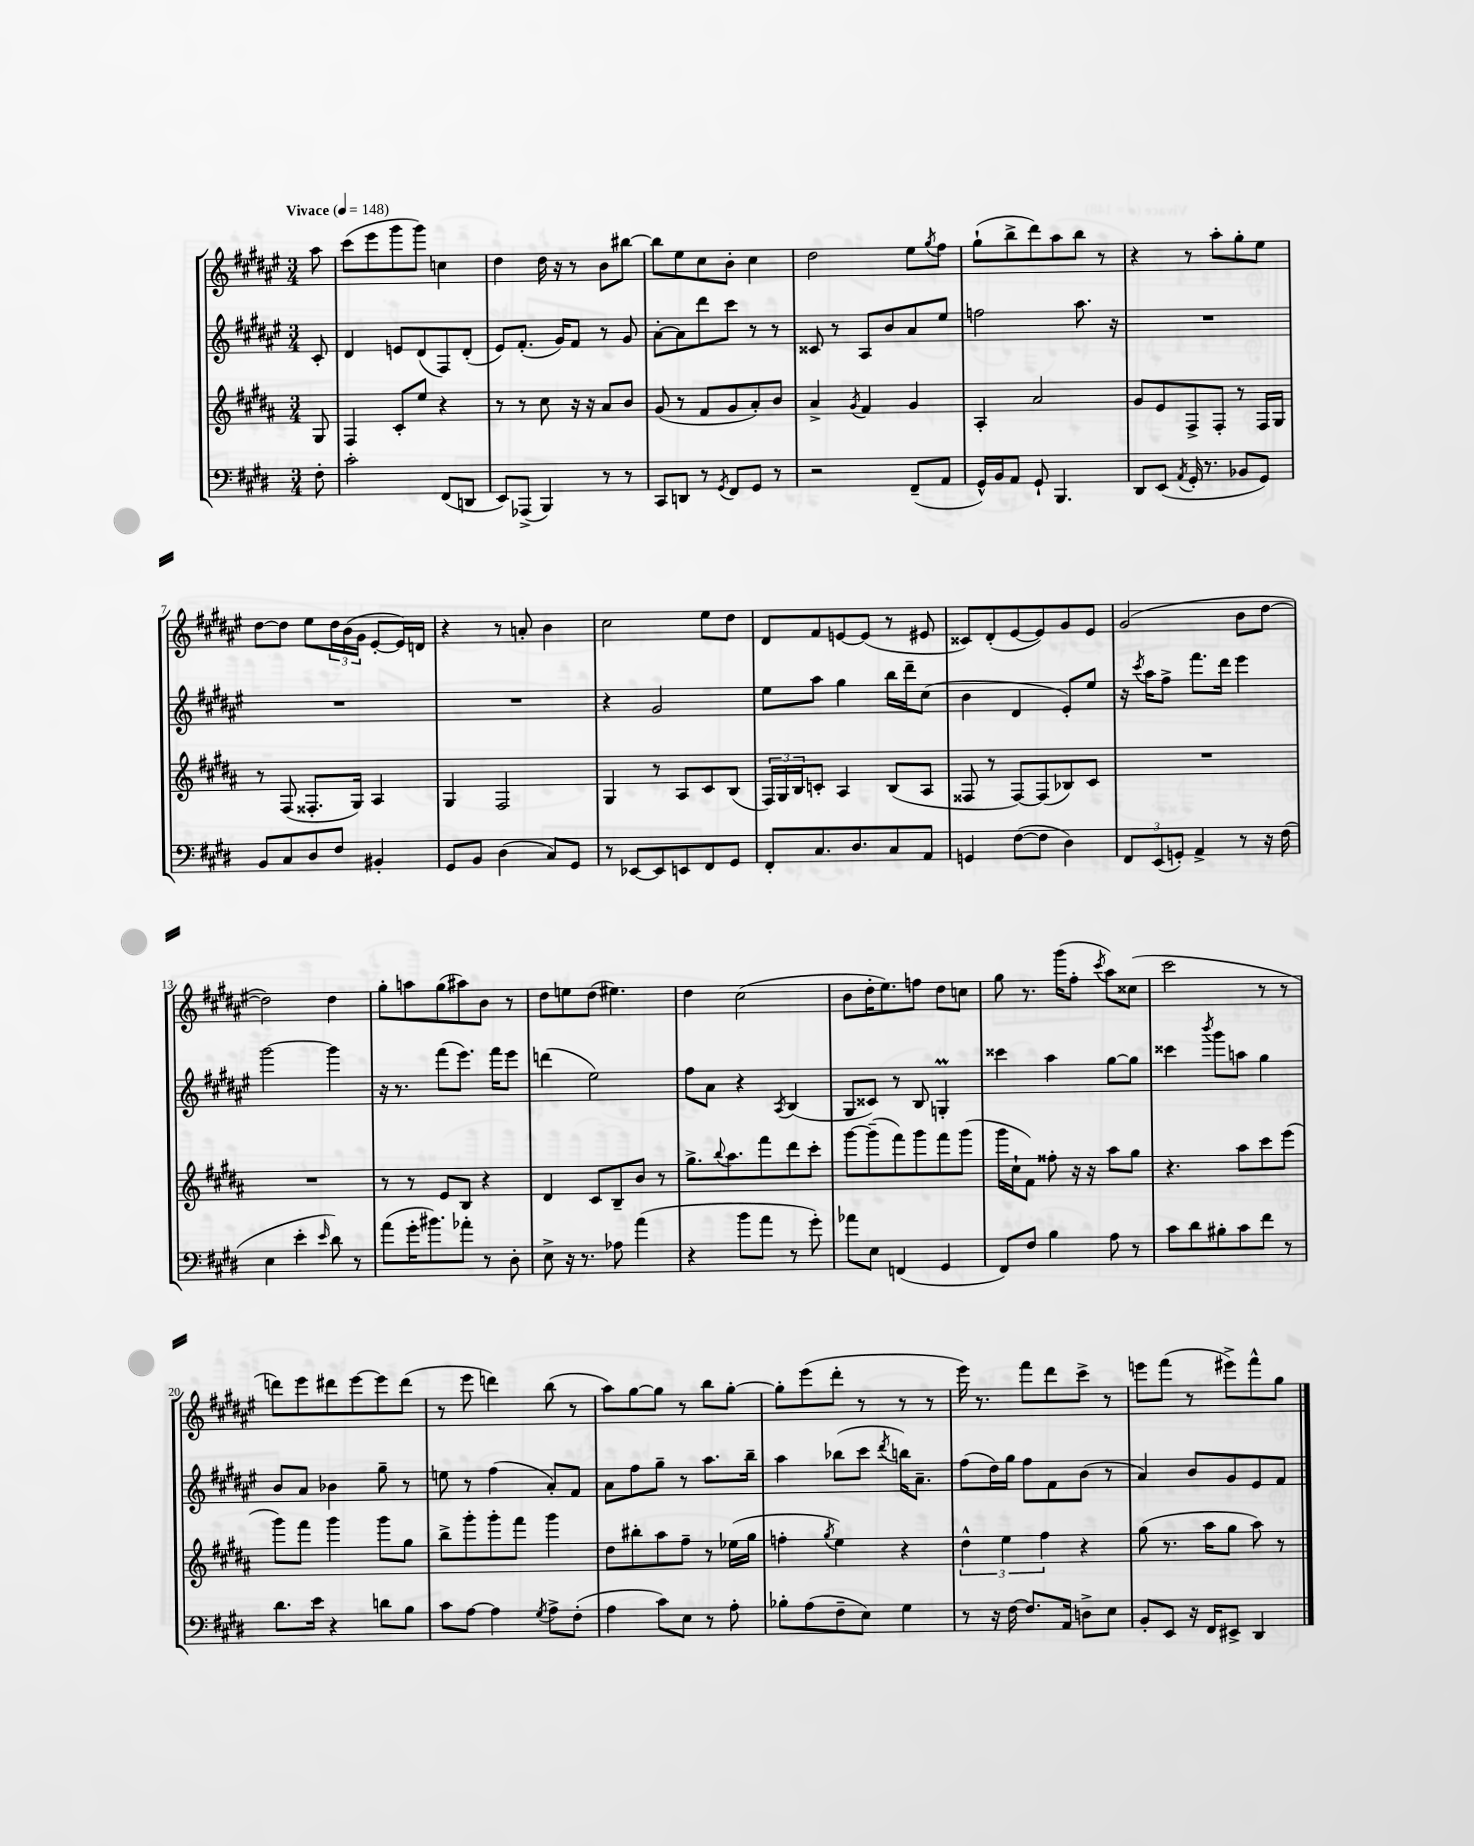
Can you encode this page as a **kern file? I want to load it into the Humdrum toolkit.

**kern	**kern	**kern	**kern
*part4	*part3	*part2	*part1
*staff4	*staff3	*staff2	*staff1
*clefF4	*clefG2	*clefG2	*clefG2
*k[f#c#g#d#]	*k[f#c#g#d#a#]	*k[f#c#g#d#a#e#]	*k[f#c#g#d#a#e#]
*M3/4	*M3/4	*M3/4	*M3/4
*MM148	*MM148	*MM148	*MM148
=	=	=	=
!	!	!	!LO:TX:a:B:t=Vivace
8F#'\	8G#/	8c#'/	8aa#\
=1	=1	=1	=1
2c#'\	4F#/	4d#/	(8ccc#\L
.	.	.	8eee#\
.	8c#'/L	8en/L	8ggg#\
.	8ee/J	(8d#/	8ggg#\J)
(8FF#/L	4r	8F#/)	4ccn\
8DDn/J	.	(8d#'/J	.
=2	=2	=2	=2
8EE/L)	8r	8e#/L)	4dd#\
(8AAA-X^/J	8r	(8.f#'/J	.
4BBB/)	8cc#\	.	16dd#\
.	.	16g#/KL)	16r
.	16r	8f#/J	8r
.	16r	.	.
8r	8a#/L	8r	8b\L
8r	8b/J	8g#/	[8bb#X\J
=3	=3	=3	=3
8CC#/L	(8g#/	[8a#'\L	8bb#\L]
8DDn/J	8r	8a#\]	8ee#\
8r	8f#/L	8ddd#\	8cc#\
8qGG#/	.	.	.
8FF#/L	8g#/	8ccc#\J	8b'\J
8GG#/J	8a#'/)	8r	4cc#\
8r	8b/J	8r	.
=4	=4	=4	=4
2r	4a#^/	8c##X/	2dd#\
.	.	8r	.
.	8qg#/	.	.
.	4f#/	8A#/L	.
.	.	8b/	.
(8FF#~/L	4g#/	8a#/	8ee#\L
.	.	.	8qgg#/
8AA/J	.	8ee#/J	8ff#\J
=5	=5	=5	=5
16GG#^^/LL)	4A#'/	2ffn\	(8gg#`\L
16BB/J	.	.	.
8AA/J	.	.	8bb^\
8GG#`/	2a#/	.	8ddd#\)
4.BBB/	.	.	8aa#\
.	.	8.aa#\	8bb\J
.	.	.	8r
.	.	16r	.
=6	=6	=6	=6
8DD#/L	8g#/L	2.r	4r
(8EE/J	8e/	.	.
8qAA/	.	.	.
16GG#'/	8F#^/	.	8r
8.r	.	.	.
.	8F#'/J	.	8aa#'\L
8BB-X/L	8r	.	8gg#'\
8GG#/J)	16F#/LL	.	8ee#\J
.	16G#/JJ	.	.
!!LO:LB:g=z
=7	=7	=7	=7
8BB/L	8r	2.r	[8dd#\L
8C#/	(8F#/	.	8dd#\J]
8D#/	8.F##X'/L	.	8ee#\L
8F#/J	.	.	24dd#\L
.	.	.	(24b\
.	16G#/Jk)	.	.
.	.	.	24g#\JJ
4BB#X'/	4A#/	.	[8e#'/L
.	.	.	16e#/L])
.	.	.	16dn/JJ
=8	=8	=8	=8
8GG#/L	4G#/	2.r	4r
8BB/J	.	.	.
(4D#\	2F#/	.	8r
.	.	.	8an'/
8C#/L)	.	.	4b\
8GG#/J	.	.	.
=9	=9	=9	=9
8r	4G#/	4r	2cc#\
[8EE-X/L	.	.	.
8EE-/]	8r	2g#/	.
8EEn/	8A#/L	.	.
8FF#/	8c#/	.	8ee#\L
8GG#/J	(8B/J	.	8dd#\J
=10	=10	=10	=10
8FF#'/L	24F#/LL)	8ee#\L	8d#/L
.	24G#/	.	.
.	24B/J	.	.
8.C#/	8cn'/J	8aa#\J	8f#/
.	4A#/	4gg#\	[8en/
8.D#/	.	.	.
.	.	.	(8e/J]
8C#/	(8B/L	16bb\LL	8r
.	.	16ddd#~\J	.
8AA/J	8A#/J	(8cc#\J	8e#X/
=11	=11	=11	=11
4GGn/	8F##X/	4b\	8c##X/L)
.	8r	.	(8d#'/
([8F#\L	[8F##/L)	4d#/	[8e#/
8F#\J]	(8F##/]	.	8e#/])
4D#\)	8B-X/)	8e#'/L)	8g#/
.	8c#/J	8ee#/J	8e#/J
=12	=12	=12	=12
12FF#/L	2.r	16r	(2g#/
.	.	8qccc#/	.
.	.	16aa#\KL	.
(12EE/	.	.	.
.	.	8ff#^\J	.
12GGn'/J)	.	.	.
4AA^/	.	8.fff#\L	.
.	.	16ddd#\Jk	.
8r	.	4eee#\	8b\L
16r	.	.	[8dd#\J
(16F#\	.	.	.
!!LO:LB:g=z
=13	=13	=13	=13
4E\	2.r	[2ggg#\	2dd#\])
4e'\	.	.	.
16qqe/	.	.	.
8d#\)	.	4ggg#\]	4dd#\
8r	.	.	.
=14	=14	=14	=14
(8a\L	8r	16r	8gg#'\L
.	.	8.r	.
16g#'\K	8r	.	8aan\
8.b#X\)	.	.	.
.	8e/L	(8fff#\L	(8gg#\
8a-X'\J	8B/J	8.eee#\J)	8aa#X\)
8r	4r	.	8b\J
.	.	16fff#\KL	.
8D#'\	.	8eee#\J	8r
=15	=15	=15	=15
8E^\	4d#/	(4dddn\	8dd#\L
16r	.	.	8een\
8.r	.	.	.
.	8c#/L	2ee#\)	(8dd#\J
8A-X\	8B~/	.	4.ee#X\)
(4a\	8b/J	.	.
.	8r	.	.
=16	=16	=16	=16
4r	8.gg#^\L	8ff#\L	4dd#\
.	.	8a#\J	.
.	8qqbb/	.	.
.	8.aa#\	.	.
8b\L	.	4r	(2cc#\
8a\J	8fff#\	.	.
.	.	8qA#/	.
8r	8ddd#\	(4B/	.
8g#'\)	8ccc#'\J	.	.
=17	=17	=17	=17
8a-X\L	[8ggg#\L	8G#/L	8b\L
8E\J	(8ggg#~\]	8c##X/J)	16dd#'\K
.	.	.	8.ee#\)
(4FFn/	8fff#\)	8r	.
.	8ggg#\	8B/	8ffn\J
4GG#/	8fff#\	4GnM'/	8dd#\L
.	(8ggg#\J	.	8ccn\J
=18	=18	=18	=18
8FF#/L)	16ggg#\LL	4ccc##X\	8gg#\
.	16cc#`\J	.	.
8F#/J	8f#\J)	.	8.r
4B\	8ff##X'\	4aa#\	.
.	.	.	(16ggg#\KL
.	16r	.	8ff#'\J
.	16r	.	.
.	.	.	8qccc#/
8A\	8aa#\L	[8gg#\L	8aa#\L)
8r	8gg#\J	8gg#\J]	(8cc##X\J
=19	=19	=19	=19
8c#\L	4.r	4ccc##X\	2ccc#\
8d#\	.	.	.
.	.	8qbbb/	.
8B#X'\	.	8ggg#\L	.
8c#\	8aa#\L	8aan\J	.
8f#\J	8ccc#\	4gg#\	8r
8r	(8eee\J	.	8r
!!LO:LB:g=z
=20	=20	=20	=20
8.d#\L	8ggg#\L)	8b/L	8dddn\L)
.	8fff#\J	8a#/J	8eee#\
16e\Jk	.	.	.
4r	4ggg#\	4b-X\	8ddd#X\
.	.	.	[8eee#\
8dn\L	8ggg#\L	8gg#~\	8eee#\]
8B\J	8gg#\J	8r	(8ddd#\J
=21	=21	=21	=21
8c#\L	8bb^\L	8een\	8r
[8A\J	8ggg#'\	8r	8eee#\
4A\]	8ggg#'\	(4ff#\	4dddn\)
.	8fff#\J	.	.
8qG#/	.	.	.
8A^\L	4ggg#\	8a#'/L)	(8bb\
(8F#'\J	.	8f#/J	8r
=22	=22	=22	=22
4A\	8dd#\L	8a#\L	8aa#\L)
.	8bb#X'\	8ff#\	[8gg#\
8c#\L)	8aa#\	8gg#~\J	8gg#\J]
8E\J	8ff#~\J	8r	8r
8r	8r	8.aa#\L	8bb\L
8A'\	(16ee-X\LL	.	[8gg#'\J
.	16gg#\JJ	16bb~\Jk	.
=23	=23	=23	=23
8B-X'\L	4ffn'\	4aa#\	8gg#'\L]
(8A\	.	.	(8eee#\
.	8qgg#/	.	.
8F#~\	4ee\)	(8bb-X\L	8ddd#'\J
8E\J)	.	8ccc#\J	8r
.	.	8qddd#/	.
4G#\	4r	16bbn\KL)	8r
.	.	8.a#~\J	.
.	.	.	8r
=24	=24	=24	=24
8r	6dd#^^\	(8ff#\L	16eee#\)
.	.	.	8.r
16r	.	16dd#\L)	.
.	6ee\	.	.
[16F#\	.	16gg#\JJ	.
8.F#/L]	.	8ff#\L	8fff#\L
.	6ff#\	.	.
.	.	8f#\	8ddd#\
16AA/Jk	.	.	.
8Dn^\L	4r	(8b\J	8ccc#^\J
8E\J	.	8r	8r
=25	=25	=25	=25
8BB'/L	(8gg#\	4a#/)	8eeen\L
8EE/J	8.r	.	(8fff#\J
16r	.	8b/L	8r
16FF#/KL	16aa#\KL	.	.
8EE#X^/J	8gg#\J	8g#/	8eee#X^\L)
4DD#/	8aa#\)	8e#/	8fff#^^\
.	8r	8f#/J	8gg#\J
==	==	==	==
*-	*-	*-	*-
